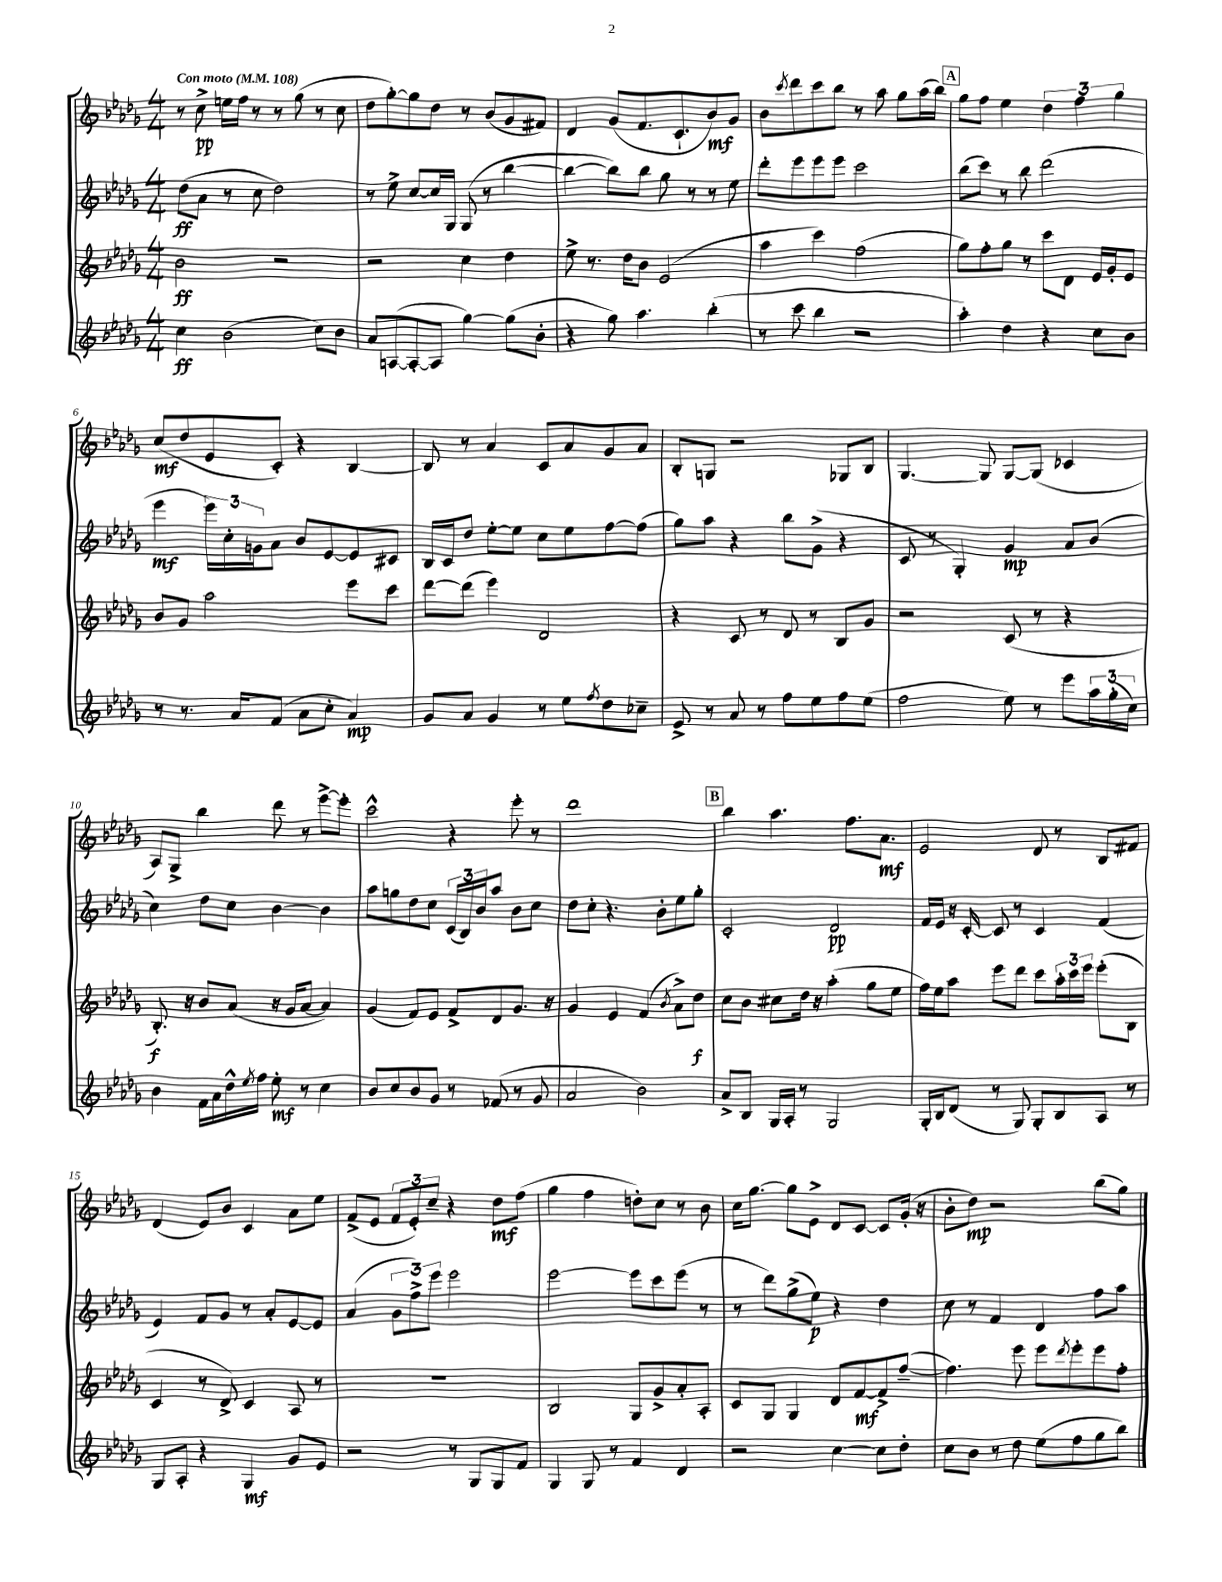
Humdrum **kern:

**kern	**kern	**kern	**kern
*staff4	*staff3	*staff2	*staff1
*clefG2	*clefG2	*clefG2	*clefG2
*k[b-e-a-d-g-]	*k[b-e-a-d-g-]	*k[b-e-a-d-g-]	*k[b-e-a-d-g-]
*M4/4	*M4/4	*M4/4	*M4/4
*MM108	*MM108	*MM108	*MM108
4cc	2b-	(8dd-	8r
.	.	8a-	8cc^
(2b-	.	8r	16ee
.	.	.	16ff
.	.	8cc	8r
.	2r	2dd-)	8r
.	.	.	(8gg-
8cc)	.	.	8r
8b-	.	.	8cc
=	=	=	=
8a-	2r	8r	8dd-
([8A	.	8ee-^	[8gg-')
8A'_	.	[8cc	8gg-]
8A]	.	16cc]	8dd-
.	.	16G-	.
[4gg-)	4cc	(8G-	8r
.	.	8r	(8b-
(8gg-]	4dd-	[4bb-	8g-
8b-'	.	.	8f#)
=	=	=	=
4r	8ee-^	4bb-_	4d-
.	8.r	.	.
8gg-)	.	8bb-])	(8g-
.	16dd-	.	.
4.aa-	8b-	8bb-	8.f
.	(2e-	8gg-	.
.	.	.	8.c`
.	.	8r	.
(4bb-'	.	8r	8b-)
.	.	8ee-	8g-
=	=	=	=
8r	4aa-	8ddd-'	8b-
.	.	.	8qccc
8ccc	.	8eee-	8ddd-
4bb-	4ccc)	8eee-	8ccc
.	.	8eee-	8bb-
2r	(2ff	2ccc	8r
.	.	.	8aa-
.	.	.	8gg-
.	.	.	(16aa-
.	.	.	16bb-)
=	=	=	=
4aa-')	8gg-)	(8bb-	8gg-
.	8ff'	8ccc)	8ff
4dd-	8gg-	8r	4ee-
.	8r	8bb-	.
4r	8ccc	(2ddd-	6dd-
.	8d-	.	.
.	.	.	6ff
8cc	16e-	.	.
.	16g-'	.	.
.	.	.	6gg-
8b-	8e-	.	.
=	=	=	=
8r	8b-	4eee-	(8cc
8.r	8g-	.	8dd-
.	2aa-	24eee-)	8e-
.	.	24cc'	.
16a-	.	.	.
.	.	24g	.
(8f	.	8a-	8c')
8a-	.	8b-	4r
8cc'	.	[8e-	.
4a-)	8eee-	8e-]	[4B-
.	8ccc	8c#	.
=	=	=	=
8g-	[8ddd-	16B-	8B-]
.	.	16c	.
8a-	(8ddd-]	8dd-	8r
4g-	4eee-)	[8ee-'	4a-
.	.	8ee-]	.
8r	2d-	8cc	8c
8ee-	.	8ee-	8a-
8qff	.	.	.
8dd-	.	[8ff	8g-
8cc-~	.	(8ff]	8a-
=	=	=	=
8e-^	4r	8gg-)	8B-'
8r	.	8aa-	8G
8a-	8c	4r	2r
8r	8r	.	.
8ff	8d-	8bb-	.
8ee-	8r	(8g-^	.
8ff	8B-	4r	8G-
(8ee-	8g-	.	8B-
=	=	=	=
2ff	2r	8c	[4.G-
.	.	8r	.
.	.	4G-')	.
.	.	.	8G-]
8ee-)	(8c	4g-	[8G-
8r	8r	.	(8G-]
8eee-	4r	8a-	4c-
24aa-	.	(8b-	.
(24gg-'	.	.	.
24cc)	.	.	.
=	=	=	=
4b-	8.B-')	4cc)	8A-)
.	.	.	8G-^
.	16r	.	.
16f	8b-	8dd-	4bb-
16a-	.	.	.
16dd-^^	(8a-	8cc	.
8qee-	.	.	.
16ff	.	.	.
8ee-'	16r	[4b-	8ddd-
.	16g-	.	.
8r	[8a-	.	8r
4cc	4a-])	4b-]	[8eee-^
.	.	.	8eee-']
=	=	=	=
8b-	(4g-	8aa-	2ccc^^
8cc	.	8gg	.
8b-	8f)	8dd-	.
8g-	8e-	8cc	.
8r	8f^	(24c	4r
.	.	24B-)	.
.	.	24b-	.
(8f-	8d-	8aa-	.
8r	8.g-	8b-	8eee-'
8g-	.	8cc	8r
.	16r	.	.
=	=	=	=
2a-	4g-	8dd-	1ddd-
.	.	8cc'	.
.	4e-	4.r	.
2b-)	(4f	.	.
.	.	8b-'	.
.	8qb-	.	.
.	8a-^)	8ee-	.
.	8dd-	8gg-'	.
=	=	=	=
8a-^	8cc	2c'	4bb-
8B-	8b-	.	.
16G-	8cc#	.	4.aa-
16A-'	.	.	.
8r	16dd-	.	.
.	16r	.	.
2G-	(4aa-'	2d-	.
.	.	.	8.ff
.	8gg-	.	.
.	.	.	8.a-
.	8ee-	.	.
=	=	=	=
16G-'	16ff)	16f	2e-
16B-	16ee-	16e-	.
(8d-	8aa-	16r	.
.	.	[16c'	.
8r	8eee-	8c]	.
8G-)	8ddd-	8r	.
8G-'	8ccc	4c	8d-
8B-	24aa-'	.	8r
.	24ccc	.	.
.	24eee-	.	.
8A-	(8eee-'	(4f	8B-
8r	8B-	.	8f#
=	=	=	=
8G-	4c	4e-)	(4d-
8A-'	.	.	.
4r	8r	8f	8e-)
.	8d-^)	8g-	8b-
4G-	4c	8r	4c
.	.	8a-'	.
8g-	8A-	[8e-	8a-
8e-	8r	8e-]	8ee-
=	=	=	=
2r	1r	(4a-	(8f^
.	.	.	8e-
.	.	12g-	12f
.	.	12ff^)	12e-')
.	.	12eee-	12cc~
8r	.	2eee-	4r
8G-	.	.	.
8G-	.	.	8dd-
8f	.	.	(8ff
=	=	=	=
4G-	2B-	[2eee-	4gg-
8G-	.	.	4ff
8r	.	.	.
4f	8G-	8eee-]	8dd')
.	8g-^	8ccc	8cc
4d-	8a-'	(8eee-	8r
.	8A-'	8r	8b-
=	=	=	=
2r	8c	8r	16cc
.	.	.	[8.gg-
.	8G-	8ddd-)	.
.	4G-	(8gg-^	8gg-]
.	.	8ee-)	8e-^
[4cc	8d-	4r	8d-
.	[8f	.	[8c
8cc]	8f^]	4dd-	8c]
8dd-'	([8ff~	.	(16g-'
.	.	.	16r
=	=	=	=
8cc	4.ff])	8cc	8b-'
8b-	.	8r	8dd-)
8r	.	4f	2r
8dd-	8eee-	.	.
(8ee-	8eee-	4d-	.
.	8qddd-	.	.
8ff	8eee-'	.	.
8gg-	8eee-	8ff	(8bb-
8bb-)	8ff'	8aa-	8gg-)
==	==	==	==
*-	*-	*-	*-
